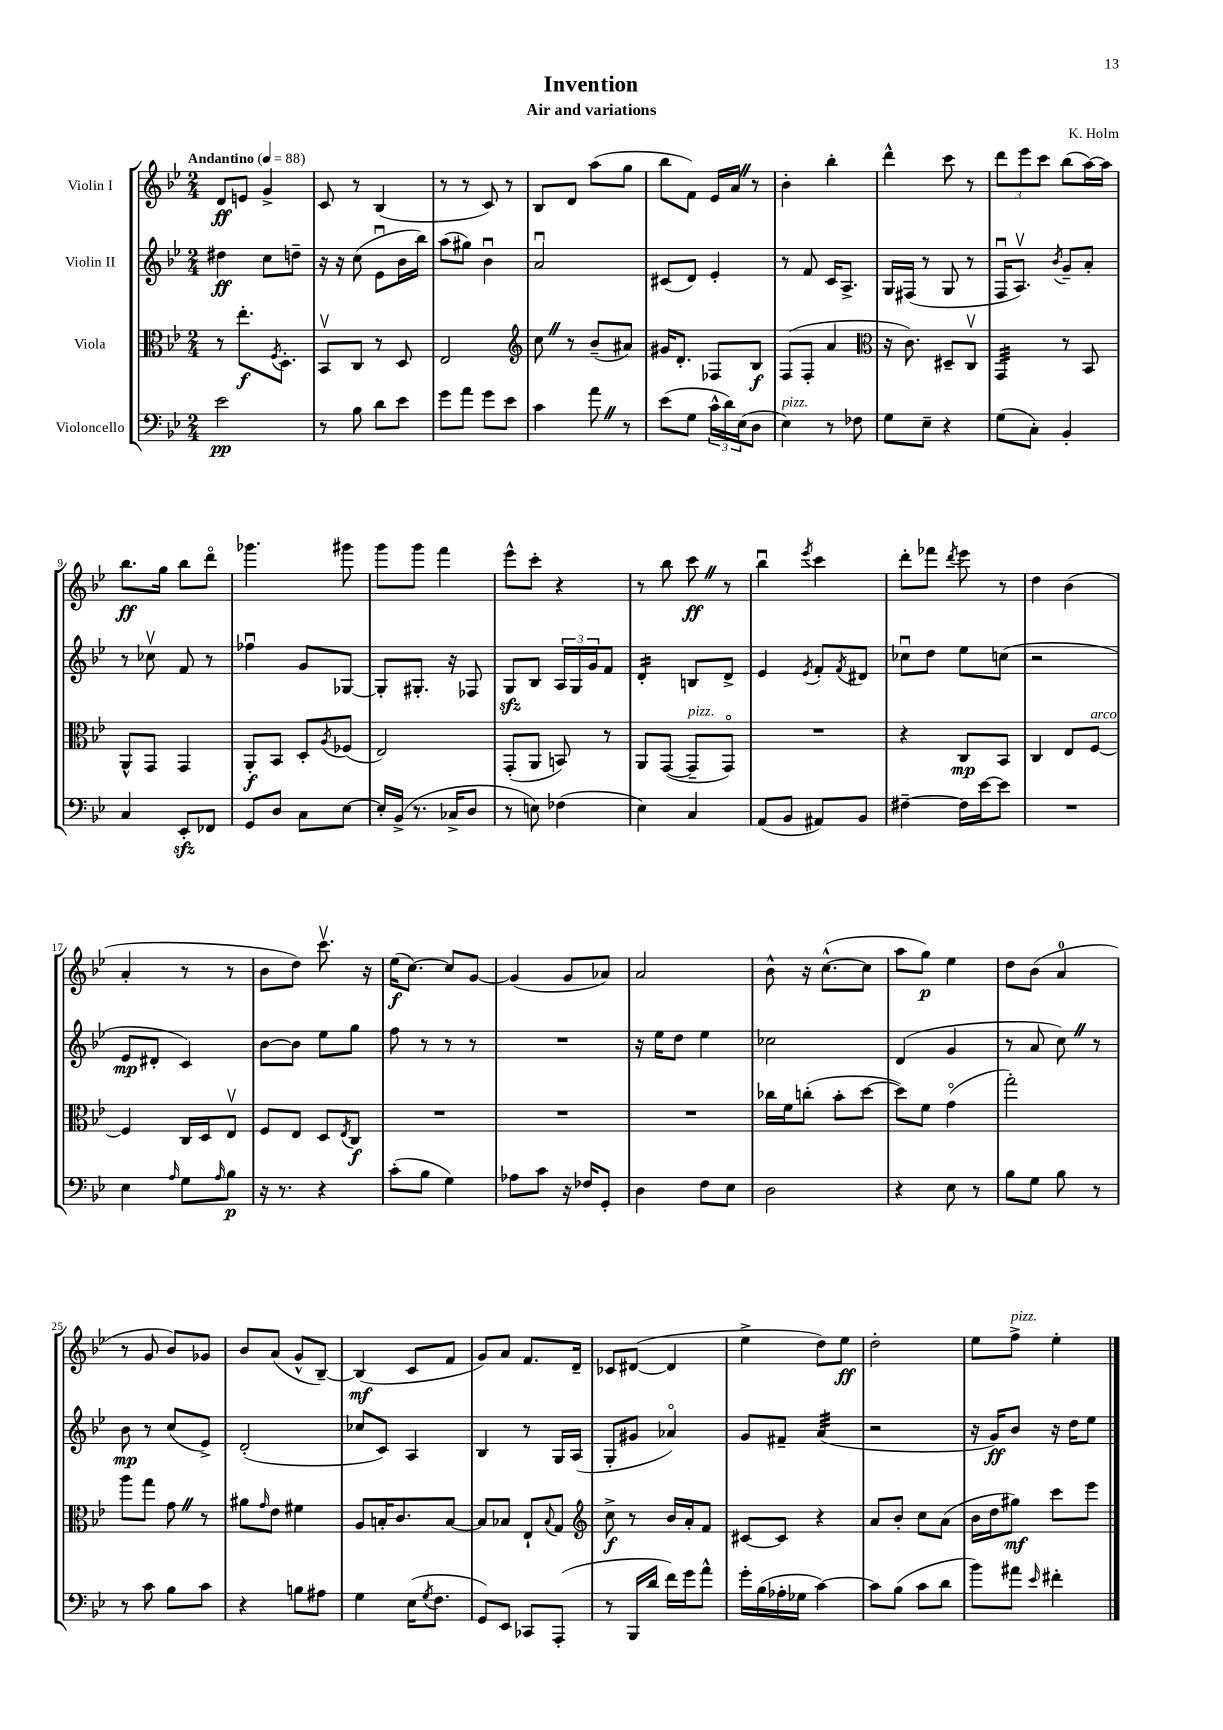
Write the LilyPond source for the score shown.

\header { title = "Invention" composer = "K. Holm" subtitle = "Air and variations" }
<<
\new StaffGroup <<
\new Staff = "s0" \with { instrumentName = "Violin I" } {
    \clef treble \key bes \major \numericTimeSignature \time 2/4 \tempo "Andantino" 4 = 88
    d'8\ff e'8 g'4-> |
    c'8 r8 bes4( |
    r8 r8 c'8) r8 |
    bes8 d'8 a''8( g''8 |
    bes''8 f'8) ees'16 a'16 \once \override BreathingSign.text = \markup { \musicglyph "scripts.caesura.straight" } \breathe r8 |
    bes'4-. bes''4-. |
    d'''4-^ c'''8 r8 |
    \tuplet 3/2 { d'''8 ees'''8 c'''8 } bes''8( a''16~) a''16 |
    bes''8.\ff g''16 bes''8 d'''8\flageolet |
    ges'''4. gis'''8 |
    g'''8 g'''8 f'''4 |
    ees'''8-^ c'''8-. r4 |
    r8 bes''8 c'''8\ff \once \override BreathingSign.text = \markup { \musicglyph "scripts.caesura.straight" } \breathe r8 |
    bes''4\downbow \acciaccatura { ees'''8 } c'''4 |
    d'''8-. fes'''8 \acciaccatura { d'''8 } ees'''8 r8 |
    d''4 bes'4( |
    a'4-. r8 r8 |
    bes'8 d''8) c'''8.\upbow r16 |
    ees''16\f( c''8.~) c''8 g'8~ |
    g'4( g'8 aes'8) |
    a'2 |
    bes'8-^ r16 c''8.~-^( c''8 |
    a''8 g''8\p) ees''4 |
    d''8 bes'8( a'4-0 |
    r8 g'8 bes'8) ges'8 |
    bes'8 a'8( g'8-^ bes8~--) |
    bes4\mf( c'8 f'8 |
    g'8) a'8 f'8. d'16-- |
    ces'8 dis'8~( dis'4 |
    ees''4-> d''8) ees''8\ff |
    d''2-. |
    ees''8 f''8->^\markup { \italic "pizz." } ees''4-. \bar "|." |
}
\new Staff = "s1" \with { instrumentName = "Violin II" } {
    \clef treble \key bes \major \numericTimeSignature \time 2/4
    dis''4\ff c''8 d''8-- |
    r16 r16 c''8( ees'8\downbow bes'16 bes''16) |
    a''8( gis''8) bes'4\downbow |
    a'2\downbow |
    cis'8( d'8) ees'4-. |
    r8 f'8 c'16 a8.-> |
    g16 fis16( r8 g8 r8 |
    f16\downbow a8.\upbow) \acciaccatura { bes'8 } g'8-- a'8-. |
    r8 ces''8\upbow f'8 r8 |
    fes''4\downbow g'8 ges8~ |
    ges8-. gis8.-. r16 fes8 |
    g8\sfz bes8 \tuplet 3/2 { a16 g16 g'16 } f'8 |
    d'4:16-. b8 d'8-> |
    ees'4 \acciaccatura { ees'8 } f'8-. \acciaccatura { f'8 } dis'8 |
    ces''8\downbow d''8 ees''8 c''8( |
    r2 |
    ees'8\mp dis'8-. c'4) |
    bes'8~ bes'8 ees''8 g''8 |
    f''8 r8 r8 r8 |
    R2 |
    r16 ees''16 d''8 ees''4 |
    ces''2 |
    d'4( g'4 |
    r8 a'8 c''8) \once \override BreathingSign.text = \markup { \musicglyph "scripts.caesura.straight" } \breathe r8 |
    bes'8\mp r8 c''8( ees'8->) |
    d'2-.( |
    ces''8 c'8) a4 |
    bes4 r8 g16 a16( |
    g8-. gis'8 aes'4\flageolet) |
    g'8 fis'8-- a'4:32( |
    r2 |
    r16 g'16\ff) bes'8 r16 d''16 ees''8 \bar "|." |
}
\new Staff = "s2" \with { instrumentName = "Viola" } {
    \clef alto \key bes \major \numericTimeSignature \time 2/4
    r8 ees''8.-.\f \acciaccatura { f8 } d8.-. |
    bes,8\upbow c8 r8 d8 |
    ees2 |
    \clef treble c''8 \once \override BreathingSign.text = \markup { \musicglyph "scripts.caesura.straight" } \breathe r8 bes'8--( ais'8) |
    gis'16 d'8.-. fes8 bes8\f |
    f8( f8-. a'4 |
    \clef alto r16 c'8.) dis8-- c8\upbow |
    g,4:32 r8 bes,8 |
    a,8-^ g,8 g,4 |
    a,8-.\f bes,8 d8-. \acciaccatura { a8 } fes8( |
    ees2) |
    g,8-.( a,8 b,8) r8 |
    a,8 g,8~( g,8--^\markup { \italic "pizz." } g,8\flageolet) |
    R2 |
    r4 c8\mp bes,8 |
    c4 ees8 f8~^\markup { \italic "arco" } |
    f4 c16 d16 ees8\upbow |
    f8 ees8 d8 \acciaccatura { ees8 } c8\f |
    R2 |
    R2 |
    R2 |
    ces''16 f'16 c''8-.( bes'8-. d''8~ |
    d''8) f'8 g'4\flageolet( |
    g''2-.) |
    a''8 g''8 g'8 \once \override BreathingSign.text = \markup { \musicglyph "scripts.caesura.straight" } \breathe r8 |
    ais'8 \grace { g'16 } ees'8 fis'4 |
    a8 b16-. c'8. b8~ |
    b8 bes8 ees8-! \appoggiatura { bes8 } g8 |
    \clef treble c''8->\f r8 bes'16 a'16-. f'8 |
    cis'8~ cis'8 r4 |
    a'8 bes'8-. c''8 a'8( |
    bes'16 d''16 gis''8\mf) c'''8 ees'''8 \bar "|." |
}
\new Staff = "s3" \with { instrumentName = "Violoncello" } {
    \clef bass \key bes \major \numericTimeSignature \time 2/4
    ees'2\pp |
    r8 bes8 d'8 ees'8 |
    g'8 a'8 g'8 ees'8 |
    c'4 a'8 \once \override BreathingSign.text = \markup { \musicglyph "scripts.caesura.straight" } \breathe r8 |
    ees'8( g8 \tuplet 3/2 { c'16-^ d'16) ees16( } d8 |
    ees4^\markup { \italic "pizz." }) r8 fes8 |
    g8 ees8-- r4 |
    g8( c8-.) bes,4-. |
    c4 ees,8-.\sfz fes,8 |
    g,8 d8 c8 ees8~ |
    ees16-. bes,16->( r8. ces16-> d8 |
    r8 e8) fes4( |
    ees4) c4 |
    a,8( bes,8 ais,8) bes,8 |
    fis4~-- fis16 ees'16~ ees'8 |
    R2 |
    ees4 \grace { a16 } g8 \grace { a16 } bes8\p |
    r16 r8. r4 |
    c'8-.( bes8 g4) |
    aes8 c'8 r16 fes16 g,8-. |
    d4 f8 ees8 |
    d2 |
    r4 ees8 r8 |
    bes8 g8 bes8 r8 |
    r8 c'8 bes8 c'8 |
    r4 b8 ais8 |
    g4 ees16( \acciaccatura { g8 } f8. |
    g,8) ees,8 ces,8 a,,8-.( |
    r8 bes,,16 d'16 f'16) g'16 a'8-^ |
    g'16-. bes16( aes16-. ges16 c'4~) |
    c'8 bes8( c'8 d'8 |
    bes'8) ais'8 \grace { ees'16 } fis'4-. \bar "|." |
}
>>
>>
